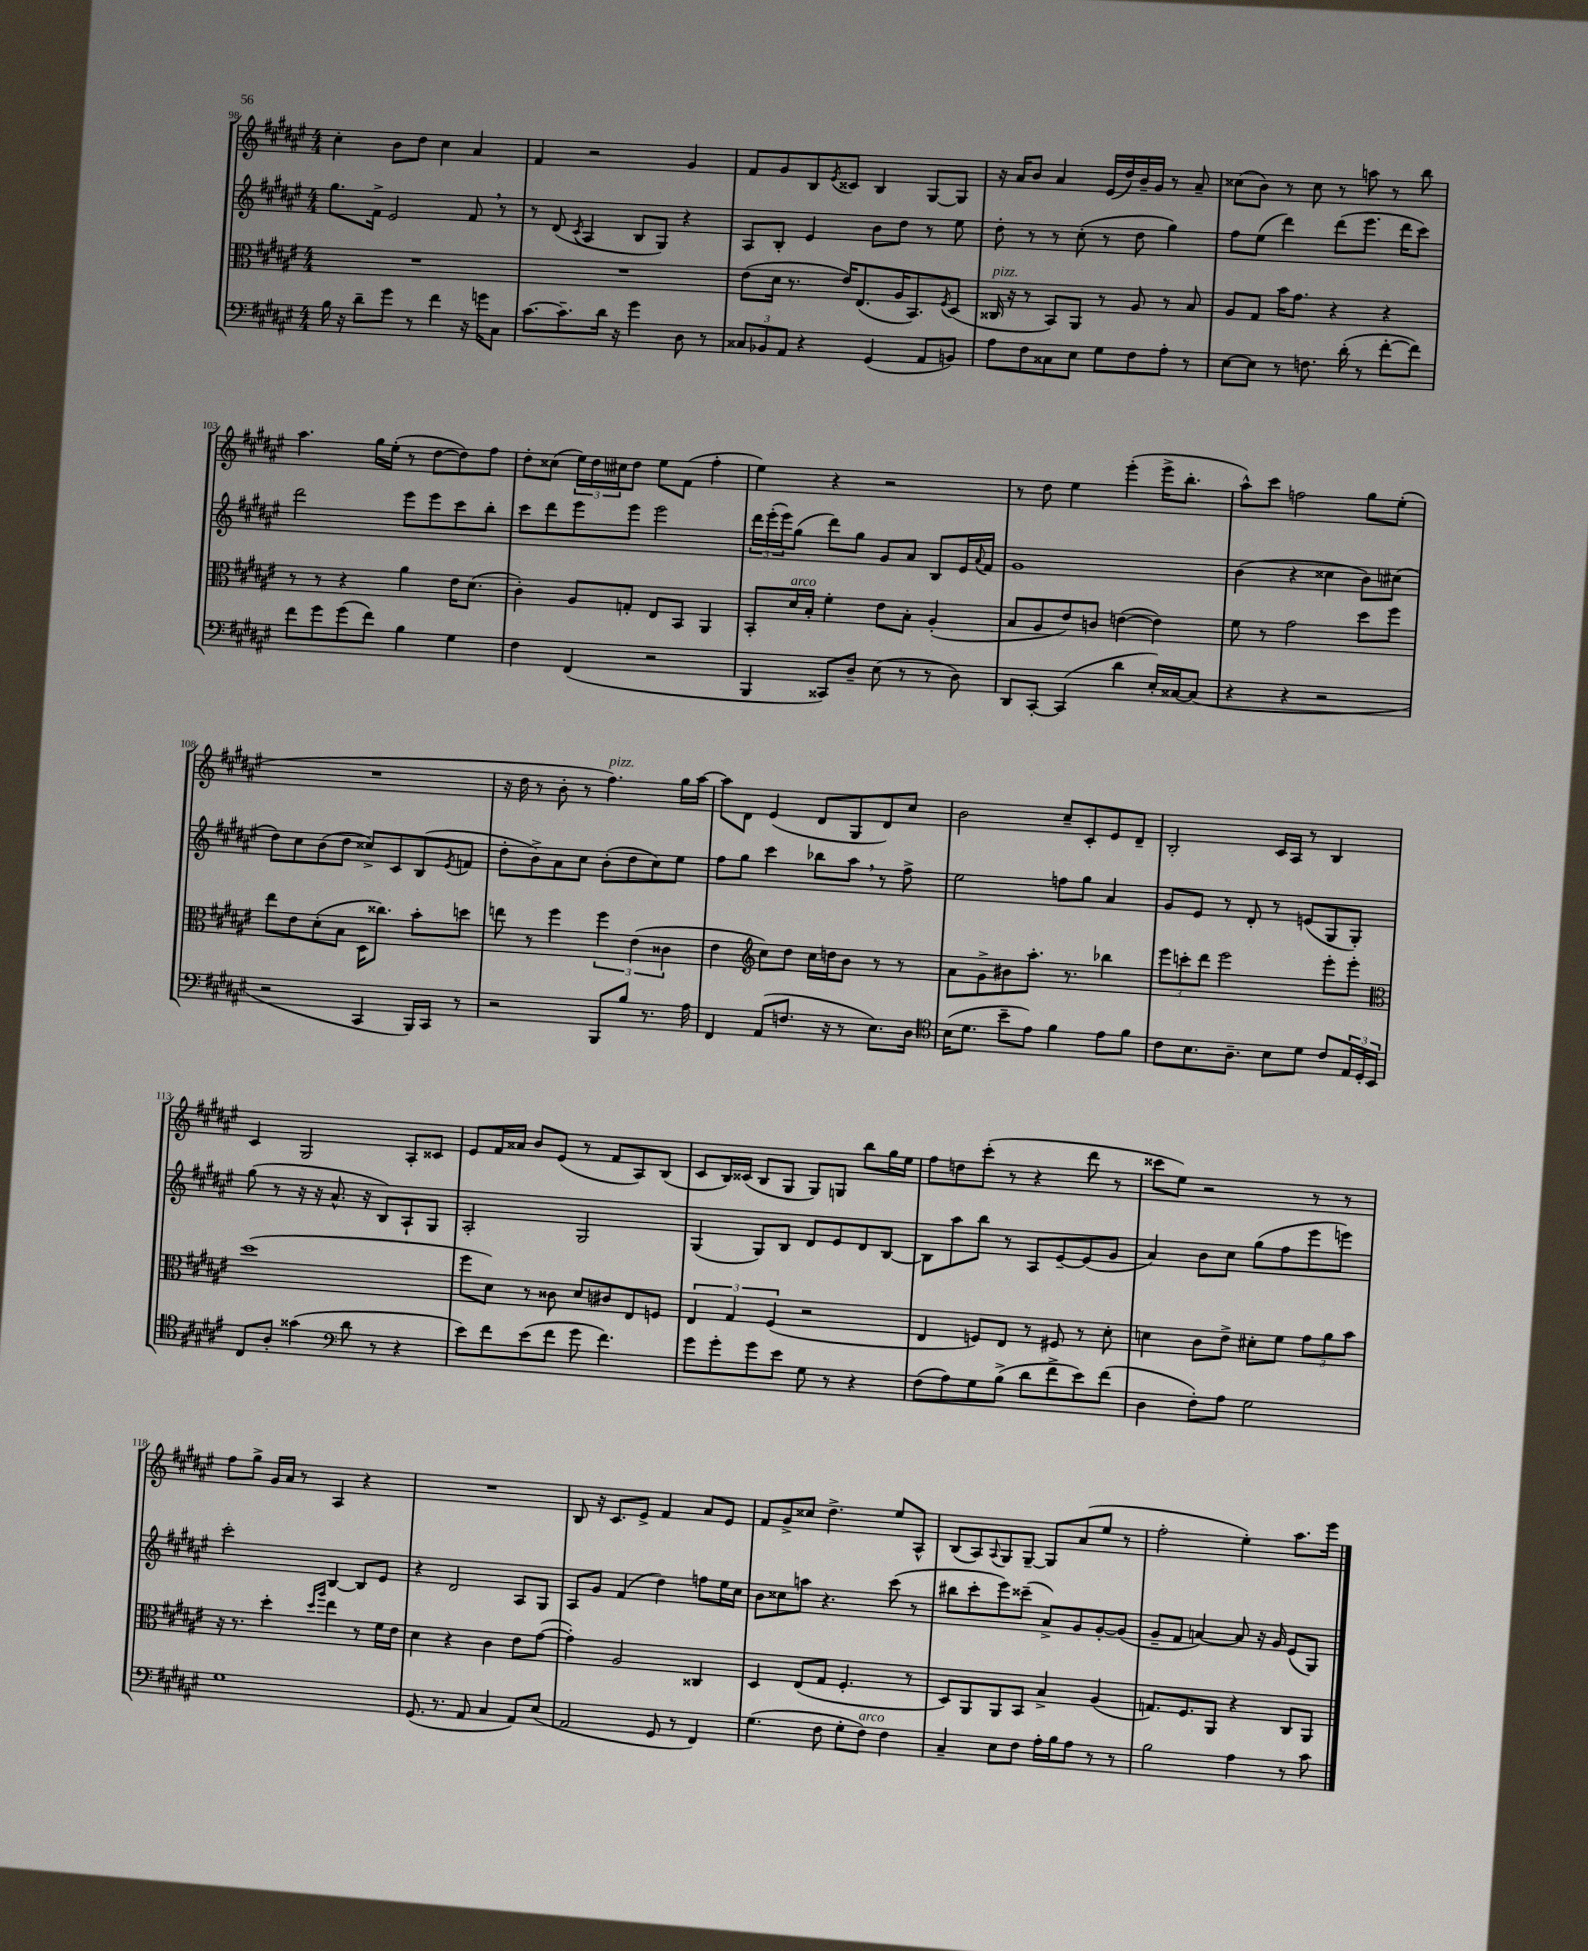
<<
\new StaffGroup <<
\new Staff = "s0" {
    \clef treble \key fis \major \numericTimeSignature \time 4/4
    cis''4-. b'8 dis''8 cis''4 ais'4 |
    fis'4 r2 gis'4 |
    fis'8 gis'8 b8 \acciaccatura { eis'8 } cisis'8 b4 gis8~ gis8 |
    r16 ais'16 b'8 ais'4 eis'16( dis''16) b'16-- gis'16 r8 ais'8-- |
    cisis''8( b'8) r8 cisis''8 r8 a''8 r8 b''8 |
    ais''4. gis''16 eis''16-.( r8 dis''8~ dis''8) fis''8 |
    dis''8-. cisis''8( \tuplet 3/2 { eis''16) dis''16 cis''16 } dis''8 eis''8 fis'8( fis''4-. |
    eis''4) r4 r2 |
    r8 dis''8 eis''4 eis'''4-.( eis'''16-> b''8.-. |
    ais''8-^) cis'''8 f''2 gis''8 eis''8-.( |
    R1 |
    r16 dis''16 r8 b'8-. r8 fis''4.^\markup { \italic "pizz." }) gis''16 ais''16~ |
    ais''8 dis'8 eis'4( dis'8 gis8 dis'8) cis''8 |
    b'2 cis''8-- cis'8-. eis'8 dis'8-- |
    b2-. cis'16 ais16 r8 b4 |
    cis'4 gis2 ais8-. cisis'8 |
    eis'8 fis'16 aisis'16 b'8 eis'8( r8 fis'8 ais8) b8( |
    cis'8 b16) cisis'16( b8 gis8 gis8) g8 b''8 gis''16 eis''16 |
    fis''8 d''8 cis'''8-.( r8 r4 dis'''8 r8 |
    cisis'''8 eis''8) r2 r8 r8 |
    fis''8 gis''8-> gis'16 ais'16 r8 ais4 r4 |
    R1 |
    b8 r16 cis'8. eis'8-> fis'4 ais'8 eis'8 |
    fis'8 gis'8-> cisis''8 dis''4.-> eis''8 ais8-^ |
    b8( ais8) \appoggiatura { ais8 } gis8 gis8~-- gis8 ais'8( eis''8 r8 |
    fis''2-. eis''4-.) ais''8. eis'''16 \bar "|." |
}
\new Staff = "s1" {
    \clef treble \key fis \major \numericTimeSignature \time 4/4
    gis''8. fis'16-> eis'2 fis'8 \breathe r8 |
    r8 dis'8( \acciaccatura { cis'8 } ais4 b8 gis8) r4 |
    ais8 b8-. eis'4 b'8 dis''8 r8 eis''8 |
    dis''8-. r8 r8 cis''8-.( r8 dis''8 gis''4) |
    fis''8 eis''8( dis'''4) dis'''8( eis'''8. dis'''16 cis'''8) |
    dis'''2 eis'''8 eis'''8 cis'''8 b''8-. |
    cis'''8 dis'''8 eis'''8 eis'''8 eis'''2 |
    \tuplet 3/2 { dis'''16 eis'''16-.( eis'''16) } gis''8( dis'''8) gis''8 gis'8 ais'8 b8 eis'16 \appoggiatura { ais'8 } fis'16 |
    gis'1 |
    b'4( r4 cisis''4 b'8) cis''8( |
    dis''8) cis''8 b'8( dis''8 cisis''8->) cis'8 b8( \acciaccatura { eis'8 } f'8 |
    dis''8-. b'8->) ais'8 cis''8 b'8-.( dis''8 cis''8) eis''8 |
    fis''8 gis''8 cis'''4 bes''8 ais''8 \breathe r8 fis''8-> |
    eis''2 f''8 gis''8 ais'4 |
    gis'8 eis'8 r8 dis'8-. r8 e'8( gis8 gis8-.) |
    gis''8( r8 r16 r16 ais'8.-^ r16 b8) ais8-! gis8 |
    ais2-. gis2 |
    gis4( gis8) b8 dis'8 eis'8 dis'8 b8~ |
    b8 ais''8 b''8 r8 ais8 eis'8~-- eis'8( gis'8 |
    ais'4) b'8 cis''8 gis''8( fis''8 eis'''8 e'''8) |
    cis'''2-. b4~ b8 eis'8 |
    r4 dis'2 ais8 gis8 |
    ais8 gis'8 fis'4( dis''4) f''8 eis''16 cis''16 |
    b'8 cisis''8 a''8 r4. cis'''8( r8 |
    bis''8 cis'''8-. eis'''8) cisis'''8--( ais'8->) gis'8 gis'8~-. gis'8( |
    gis'8-- fis'8 a'4~) a'8 r16 gis'16 eis'8( gis8) \bar "|." |
}
\new Staff = "s2" {
    \clef alto \key fis \major \numericTimeSignature \time 4/4
    R1 |
    R1 |
    eis'8( dis'16 r8. eis'16) eis8.( ais16 b,8.) \acciaccatura { fis8 } dis8( |
    cisis16^\markup { \italic "pizz." } r16 r8 b,8) ais,8 r8 ais8 r8 b8 |
    ais8 gis8 b'16 gis'8. r4 r4 |
    r8 r8 r4 ais'4 eis'16 dis'8.( |
    cis'4-.) ais8 g8-. eis8 b,8 ais,4 |
    b,8-. dis'16^\markup { \italic "arco" } b16-. fis'4-. eis'8 b8-. ais4-.( |
    b8 ais8 eis'8) c'8 e'4~( e'4) |
    fis'8 r8 gis'2 dis''8 fis''8 |
    eis''8 eis'8 dis'8-.( b8 dis16 cisis''8.) b'8-. d''8 |
    e''8 r8 fis''4 \tuplet 3/2 { fis''4 eis'4( cisis'4 } |
    eis'4 \clef treble cis''8) dis''8 cis''16 d''16 b'8 r8 r8 |
    ais'8 gis'8-> bis'8 ais''8.-. r8. bes''4 |
    \tuplet 3/2 { eis'''8 c'''8-. dis'''8 } eis'''2 eis'''8-. eis'''8-. |
    \clef alto dis''1( |
    fis''8 dis'8) r8 cisis'8 dis'8 cis'8 eis8 f8 |
    \tuplet 3/2 { eis4 gis4 fis4( } r2 |
    eis4 f8) eis8 r8 fis8 r8 dis'8-. |
    d'4 cis'8 eis'8-> dis'8-. fis'8 \tuplet 3/2 { gis'8 ais'8 b'8 } |
    r16 r8. dis''4-. \grace { dis''16 ais''16 } eis''4 r8 fis'16 eis'16 |
    dis'4 r4 cis'4 eis'8 gis'8~( |
    gis'4-.) ais2 cisis4 |
    dis4 eis8( gis8 fis4.-. r8 |
    dis8) ais,8 ais,8 b,8 b4-> ais4( |
    g8.) fis8. ais,8 r4 cis8 ais,8 \bar "|." |
}
\new Staff = "s3" {
    \clef bass \key fis \major \numericTimeSignature \time 4/4
    b16 r16 dis'8-- gis'8 r8 fis'4 r16 g'16 cis8 |
    cis'8.~ cis'8.-- dis'16 r16 gis'4 dis8 r8 |
    \tuplet 3/2 { cisis8 bes,8 ais,8 } r4 gis,4( ais,8 b,8) |
    ais8 fis8 cisis8 eis8 gis8 fis8 ais8-. r8 |
    eis8~ eis8 r8 f8. dis'16-.( r8 fis'8~-. fis'8) |
    fis'8 gis'8 gis'8( fis'8) b4 gis4 |
    fis4 fis,4( r2 |
    b,,4 cisis,8) dis8-- eis8( r8 r8 dis8) |
    dis,8 cis,8~-. cis,4( dis'4 eis16-.) cisis16~ cisis8( |
    r4 r4 r2 |
    r2 cis,4 b,,16) cis,16 r8 |
    r2 b,,8 b8 r8. ais16 |
    fis,4 ais,8( f8. r16 r8 eis8.) dis16 |
    \clef tenor b16( dis'8. b'8-- eis'8) fis'4 eis'8 fis'8 |
    cis'8 b8. ais8.-- b8 dis'8 cis'8 \tuplet 3/2 { eis16 dis16-. b,16 } |
    cis8 ais8-. gisis'4( \clef bass dis'8 r8 r4 |
    eis'8) fis'8 eis'8( fis'8 gis'8 fis'4.) |
    gis'8 gis'8-. gis'8 eis'8 gis8 r8 r4 |
    fis8( ais8) gis8 b8->( dis'8 fis'8-> eis'8) fis'8( |
    dis4 fis8-.) ais8 gis2 |
    gis1 |
    gis,8.( r8. ais,8 cis4 ais,8) eis8( |
    ais,2 gis,8 r8 fis,4) |
    gis4.( fis8 gis8-. fis8^\markup { \italic "arco" }) fis4 |
    cis4-- eis8 fis8 ais16-. b16 ais8 r8 r8 |
    b2 ais4 r8 cis'8 \bar "|." |
}
>>
>>
\layout { \context { \Score currentBarNumber = #98 } }
